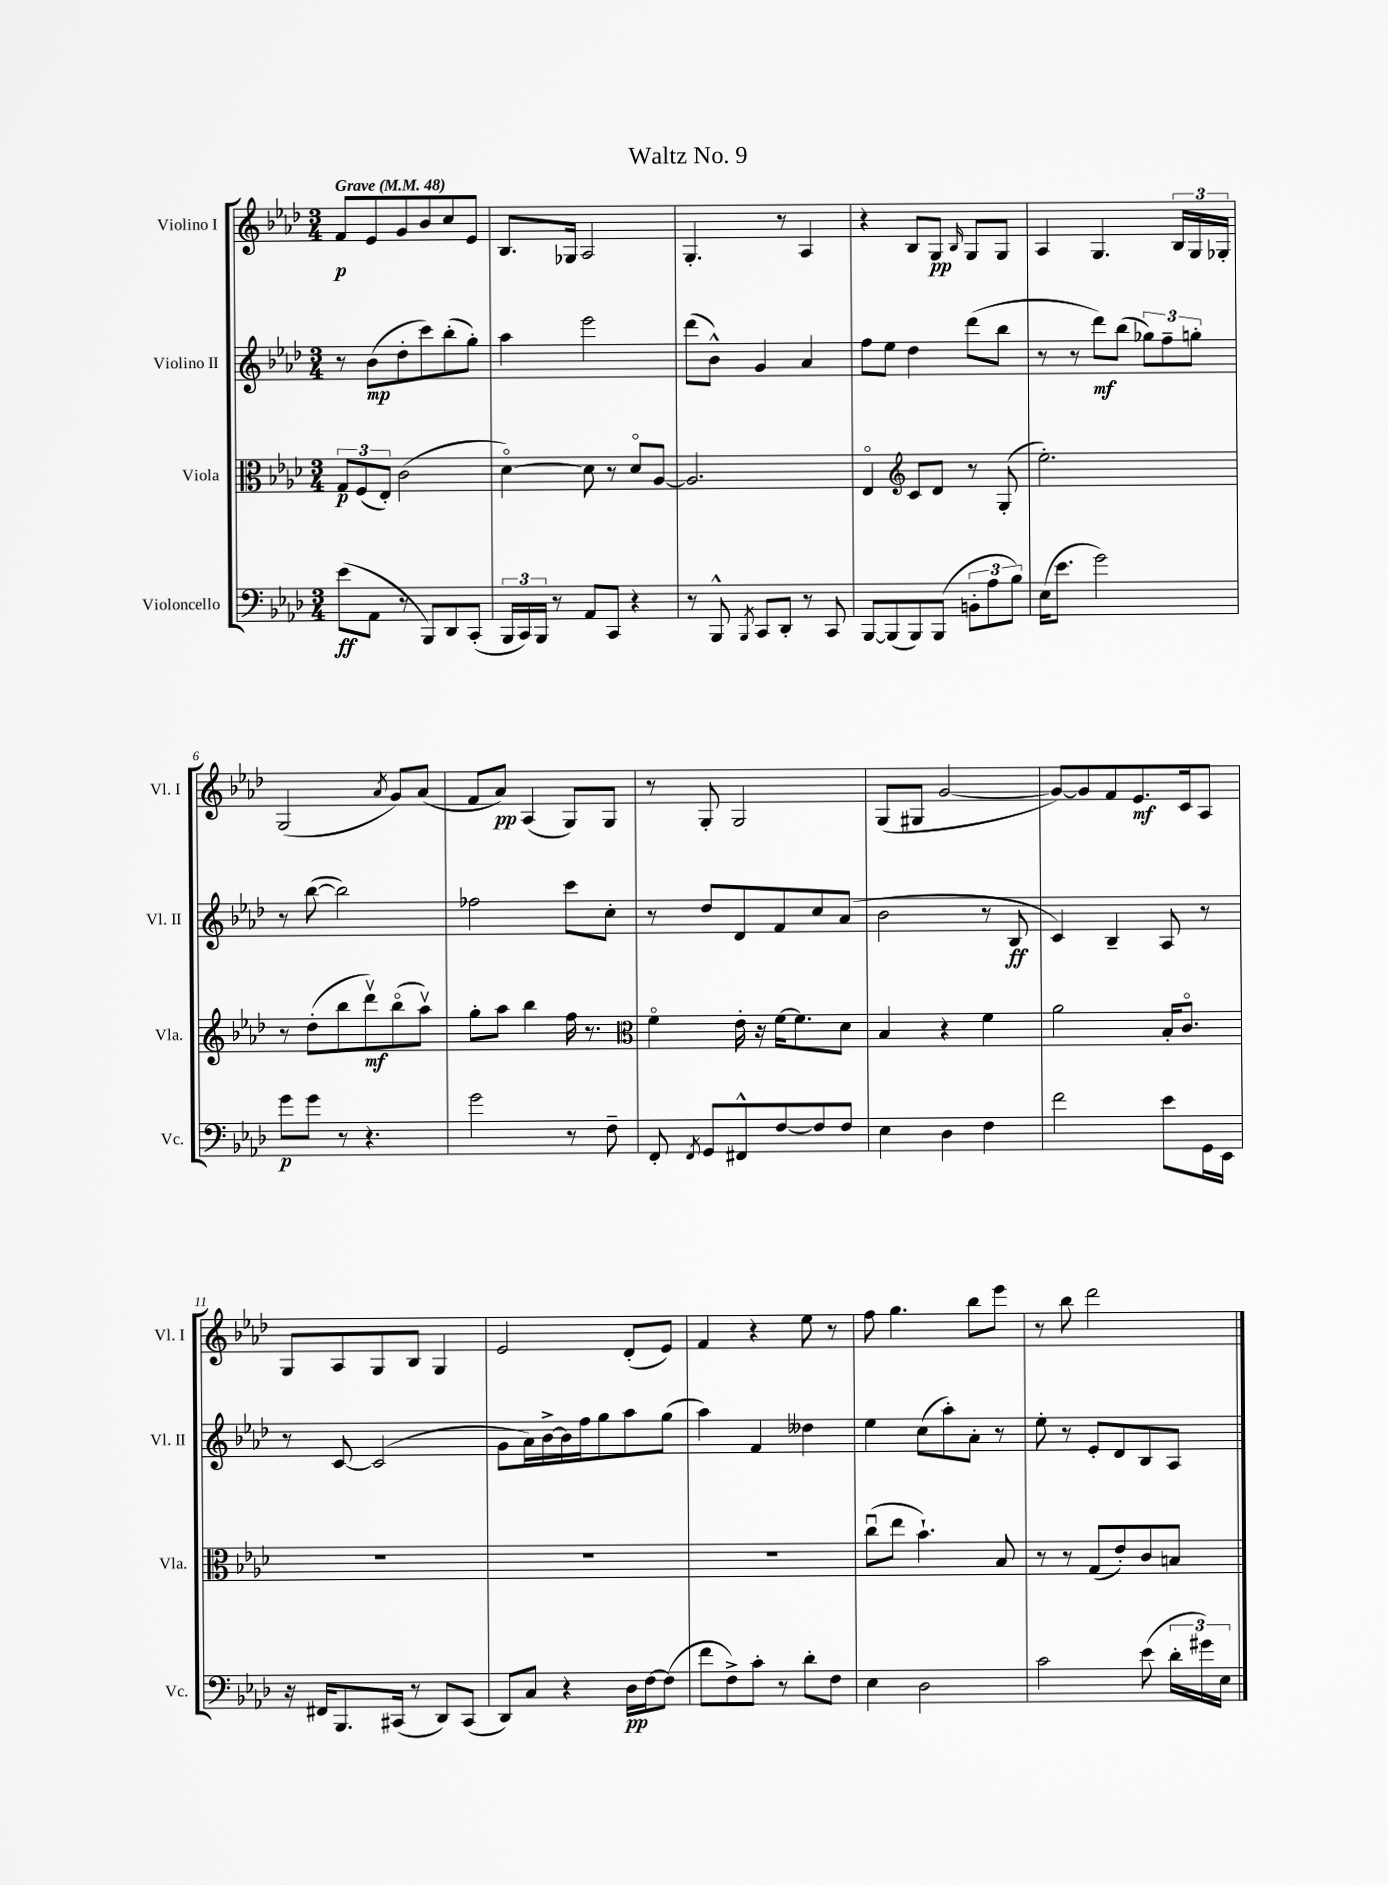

**kern	**kern	**kern	**kern
*staff4	*staff3	*staff2	*staff1
*clefF4	*clefC3	*clefG2	*clefG2
*k[b-e-a-d-]	*k[b-e-a-d-]	*k[b-e-a-d-]	*k[b-e-a-d-]
*M3/4	*M3/4	*M3/4	*M3/4
*MM48	*MM48	*MM48	*MM48
(8e-\L	12G/L	8r	8f/L
.	(12F/	.	.
8AA-\J	.	(8b-\L	8e-/
.	12E-'/J)	.	.
8r	(2c\	8dd-'\	8g/
8BBB-/L)	.	8ccc\)	8b-/
8DD-/	.	(8bb-'\	8cc/
(8CC'/J	.	8gg'\J)	8e-/J
=	=	=	=
24BBB-/LL	[4d-o\)	4aa-\	8.B-/L
24CC/)	.	.	.
24BBB-/JJ	.	.	.
8r	.	.	.
.	.	.	16G-/Jk
8AA-/L	8d-\]	2eee-\	2A-/
8CC/J	8r	.	.
4r	8d-o/L	.	.
.	[8A-/J	.	.
=	=	=	=
8r	2.A-/]	(8ddd-\L	4.G'/
8BBB-^^/	.	8b-^^\J)	.
8qBBB-/	.	.	.
8CC/L	.	4g/	.
8DD-'/J	.	.	8r
8r	.	4a-/	4A-/
8CC/	.	.	.
=	=	=	=
[8BBB-/L	4E-o/	8ff\L	4r
(8BBB-/]	.	8ee-\J	.
*	*clefG2	*	*
8BBB-/)	8c/L	4dd-\	8B-/L
(8BBB-/J	8d-/J	.	8G/J
.	.	.	16qqB-/
12BB'\L	8r	(8ddd-\L	8G/L
12A-\	.	.	.
.	(8G'/	8bb-\J	8G/J
12B-\J)	.	.	.
=	=	=	=
(16E-\LK	2.ee-'\)	8r	4A-/
8.e-\J	.	.	.
.	.	8r	.
2g\)	.	8ddd-\L)	4.G/
.	.	(8bb-\J	.
.	.	12gg-\L)	.
.	.	12ff~\	.
.	.	.	24B-/LL
.	.	12gg'\J	24G/
.	.	.	24G-'/JJ
=	=	=	=
8g\L	8r	8r	(2G/
8g\J	(8dd-'\L	([8bb-\	.
8r	8bb-\	2bb-\])	.
4.r	8ddd-v\)	.	.
.	.	.	8qa-/
.	(8bb-o\	.	8g/L)
.	8aa-v\J)	.	(8a-/J
=	=	=	=
2g\	8gg'\L	2ff-\	8f/L
.	8aa-\J	.	8a-/J)
.	4bb-\	.	(4A-/
8r	16ff\	8ccc\L	8G/L)
.	8.r	.	.
8F~\	.	8cc'\J	8G/J
=	=	=	=
*	*clefC3	*	*
8FF'/	4fo\	8r	8r
8qFF/	.	.	.
8GG/L	.	8dd-/L	8G'/
8FF#^^/	16e-'\	8d-/	2G/
.	16r	.	.
[8F/	[16f\LK	8f/	.
.	8.f\]	.	.
8F/]	.	8cc/	.
8F/J	8d-\J	(8a-/J	.
=	=	=	=
4E-\	4B-/	2b-\	(8G/L
.	.	.	8G#/J
4D-\	4r	.	[2g/
4F\	4f\	8r	.
.	.	8B-/	.
=	=	=	=
2f\	2a-\	4c/)	8g/_L)
.	.	.	8g/]
.	.	4B-~/	8f/
.	.	.	8.e-/
8e-\L	16B-'/LK	8A-/	.
.	8.co/J	.	16c/k
16GG\L	.	8r	8A-/J
16EE-\JJ	.	.	.
=	=	=	=
16r	2.r	8r	8G/L
16FF#/LK	.	.	.
8.BBB-/	.	[8c/	8A-/
.	.	(2c/]	8G/
(16CC#/Jk	.	.	.
8r	.	.	8B-/J
8DD-/L)	.	.	4G/
(8CC#/J	.	.	.
=	=	=	=
8DD-/L)	2.r	8g\L	2e-/
8C/J	.	16a-\L)	.
.	.	[16b-^\	.
4r	.	16b-\]	.
.	.	16ff\J	.
.	.	8gg\	.
16D-\LL	.	8aa-\	(8d-'/L
[16F\J	.	.	.
(8F\]J	.	(8gg\J	8e-/J)
=	=	=	=
8f\L	2.r	4aa-\)	4f/
8F^\)	.	.	.
8c'\J	.	4f/	4r
8r	.	.	.
8d-'\L	.	4dd--\	8ee-\
8F\J	.	.	8r
=	=	=	=
4E-\	(8ccu\L	4ee-\	8ff\
.	8ee-\J	.	4.gg\
2D-\	4.b-`\)	(8cc\L	.
.	.	8aa-'\)	.
.	.	8a-'\J	8bb-\L
.	8B-/	8r	8eee-\J
=	=	=	=
2c\	8r	8ee-'\	8r
.	8r	8r	8bb-\
.	(8G/L	8e-'/L	2ddd-\
.	8e-'/)	8d-/	.
(8e-\	8c/	8B-/	.
24d-'\LL	8B/J	8A-/J	.
24g#\)	.	.	.
24E-\JJ	.	.	.
==	==	==	==
*-	*-	*-	*-
